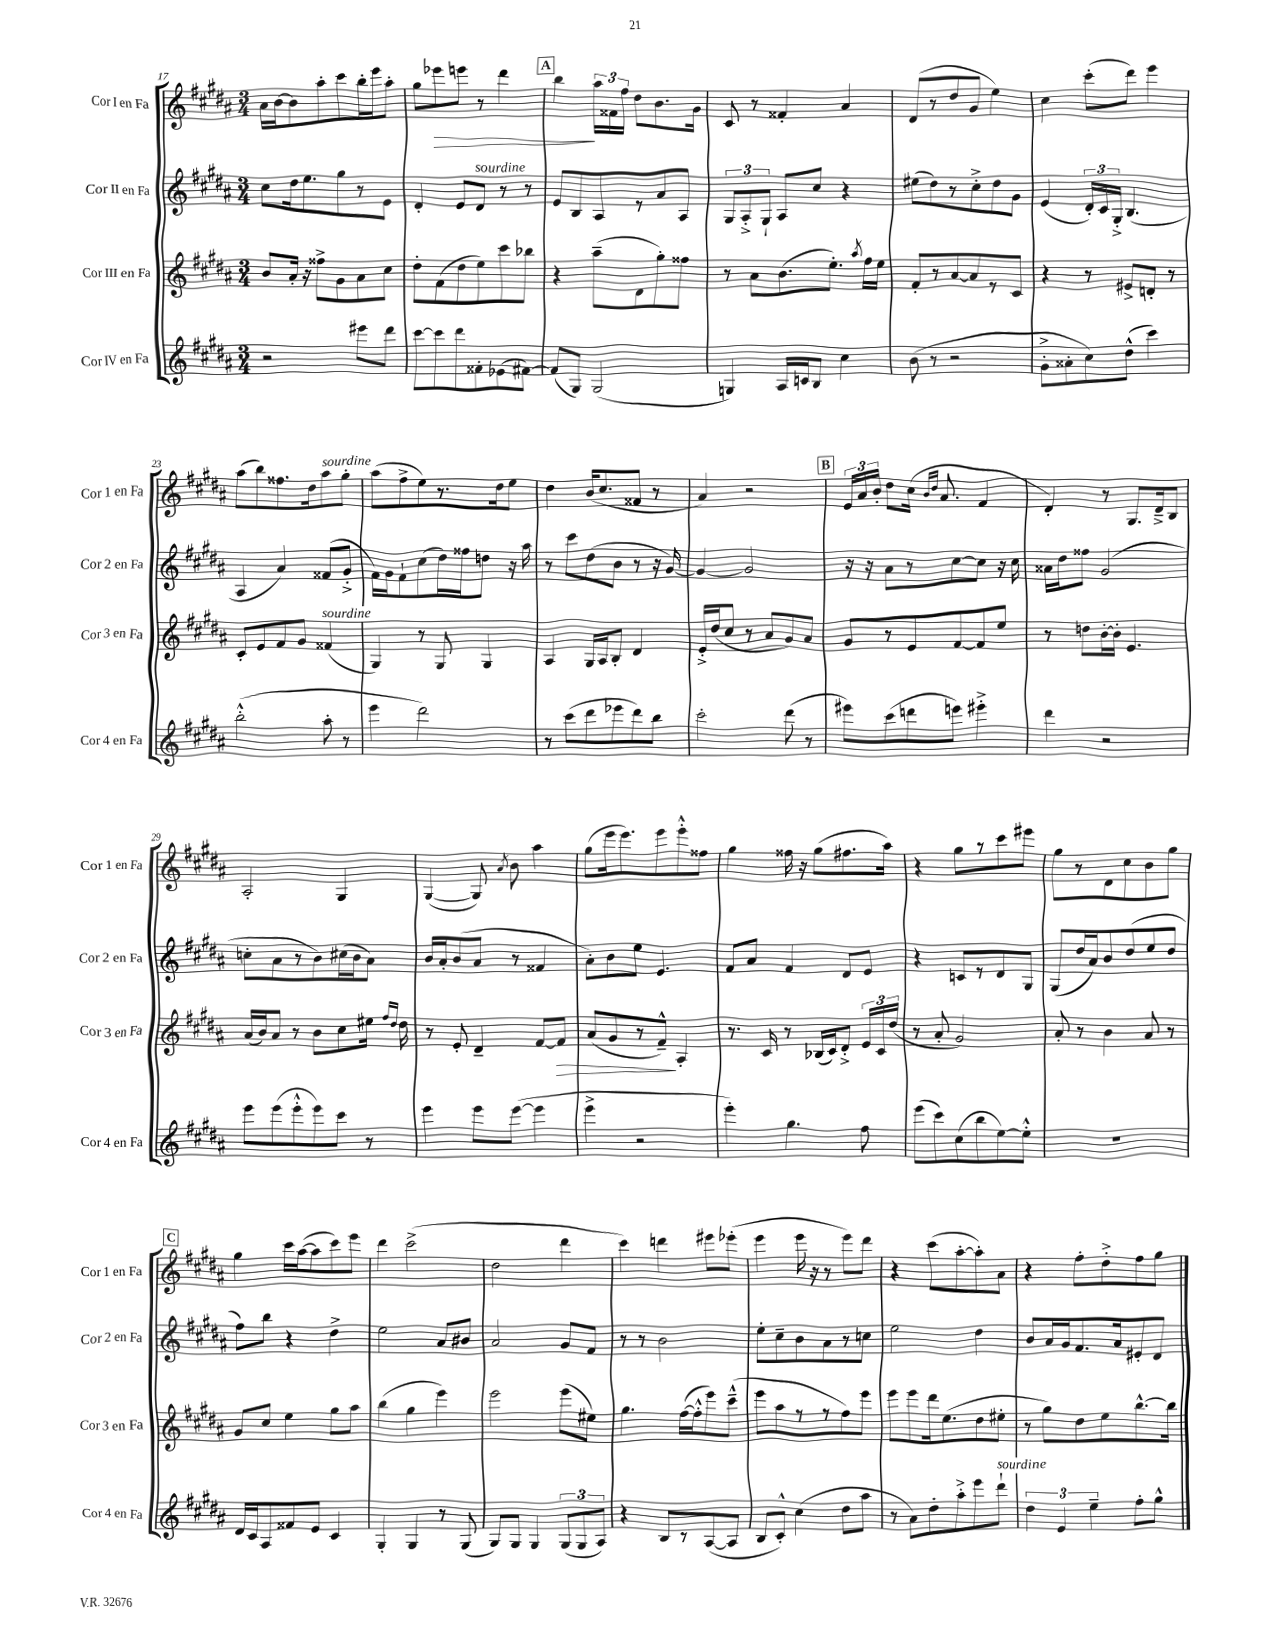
<<
\new StaffGroup <<
\new Staff = "s0" \with { instrumentName = "Cor I en Fa" shortInstrumentName = "Cor 1 en Fa" } {
    \clef treble \key b \major \numericTimeSignature \time 3/4
    \autoBeamOff ais'16[ b'16~ b'8 ais''8-. cis'''8 b''16-. e'''16 ais''8]-. |
    gis''8[ ees'''8\> e'''8] r8 dis'''4 |
    \mark \markup { \box "A" } b''4\! \tuplet 3/2 { ais''16[ fisis'16 fis''16] } dis''8[ b'8. gis'16] |
    cis'8 r8 fisis'4-. ais'4 |
    dis'8[( r8 dis''8 gis'8] e''4) |
    cis''4 cis'''8[-.( dis'''8]) e'''4 |
    ais''8[( b''8) fisis''8. dis''16 ais''8^\markup { \italic "sourdine" } gis''8]-. |
    ais''8[( fis''8-> e''8) r8. dis''16 e''8] |
    dis''4 b'16[( cis''8. fisis'8] r8 |
    ais'4) r2 |
    \mark \markup { \box "B" } \tuplet 3/2 { e'16[ ais'16 b'16]-. } dis''8[ cis''16]( \grace { b'16[ dis''16] } ais'8. fis'4 |
    dis'4-.) r8 gis8.[ dis'16---> b8] |
    ais2-. gis4 |
    gis4~( gis8) \acciaccatura { ais'8 } b'8 ais''4 |
    gis''8[( e'''16 e'''8.) e'''8 e'''8-.-^ fisis''8] |
    gis''4 fisis''16 r16 gis''8[( fis''8. ais''16]) |
    r4 gis''8[ r8 cis'''8 eis'''8] |
    gis''8[ r8 dis'8 cis''8 b'8 gis''8] |
    \mark \markup { \box "C" } gis''4 cis'''16[ ais''16~( ais''8 cis'''8) e'''8] |
    dis'''4 cis'''2->( |
    dis''2 dis'''4 |
    cis'''4) d'''4 eis'''8[ ees'''8]-.( |
    e'''4 e'''16 r16 r8 e'''8[) dis'''8] |
    r4 cis'''8[( ais''8~-. ais''8-.) ais'8] |
    r4 fis''8[-. dis''8-.-> fis''8 gis''8] \bar "|." |
}
\new Staff = "s1" \with { instrumentName = "Cor II en Fa" shortInstrumentName = "Cor 2 en Fa" } {
    \clef treble \key b \major \numericTimeSignature \time 3/4
    \autoBeamOff cis''8[ dis''16 e''8. gis''8 r8 e'8] |
    dis'4-. e'8[ dis'8]^\markup { \italic "sourdine" } r8 r8 |
    \mark \markup { \box "A" } e'8[ b8 ais8 r8 ais'8 ais8] |
    \tuplet 3/2 { gis8[ ais8-.-> gis8]-! } ais8[ cis''8] r4 |
    eis''8[( dis''8) r8 cis''8-.-> dis''8 gis'8] |
    e'4( \tuplet 3/2 { dis'16[-.) cis'16 gis16]-.-> } b4.( |
    ais4 ais'4) fisis'8[( gis'8]-.-> |
    fis'16[) gis'16 fis'8-! cis''8( dis''16) fisis''16 d''8] r16 ais''16 |
    r8 cis'''8[ dis''8( b'8] r8 r16 gis'16~) |
    gis'4~ gis'2 |
    \mark \markup { \box "B" } r16 r16 ais'8[ r8 cis''8~ cis''8] r16 cis''16 |
    aisis'16[ dis''16 fisis''8] gis'2( |
    c''8[-. ais'8 r8 b'8) cis''16( b'16 ais'8]) |
    b'16[ ais'16-. b'8( ais'8] r8 fisis'4 |
    ais'8[-.) b'8 e''8] e'4. |
    fis'8[ ais'8] fis'4 dis'8[ e'8] |
    r4 c'8[ r8 dis'8 gis8] |
    gis8[( dis''16 ais'16) b'8 dis''8( e''8 dis''8] |
    \mark \markup { \box "C" } fis''8[) b''8] r4 dis''4-> |
    e''2 ais'8[ bis'8] |
    ais'2 gis'8[ fis'8] |
    r8 r8 b'2 |
    e''8[-. cis''8-- b'8 ais'8 r8 c''8] |
    e''2 dis''4 |
    b'8[ ais'16 gis'16 fis'8. ais'16 eis'8-. dis'8] \bar "|." |
}
\new Staff = "s2" \with { instrumentName = "Cor III en Fa" shortInstrumentName = "Cor 3 en Fa" } {
    \clef treble \key b \major \numericTimeSignature \time 3/4
    \autoBeamOff b'8[ ais'16]-. r16 fisis''8[-> gis'8 ais'8 cis''8] |
    dis''8[-. fis'8( dis''8 e''8) cis'''8 bes''8] |
    \mark \markup { \box "A" } r4 ais''8[--( dis'8 gis''8-.) fisis''8] |
    r8 ais'8[ b'8.( e''8.]-.) \acciaccatura { ais''8 } fis''16[ e''16] |
    fis'8[-. r8 ais'8~ ais'8 r8 cis'8] |
    r4 r8 eis'8[-> d'8]-. r8 |
    cis'8[-. e'8 fis'8 gis'8] fisis'4^\markup { \italic "sourdine" }( |
    gis4) r8 gis8 gis4 |
    ais4 gis16[ ais16 b8]-. dis'4 |
    e'16[-.-> dis''16( cis''8] r8 ais'8[ gis'8) ais'8] |
    \mark \markup { \box "B" } gis'8[ r8 e'8 fis'8~ fis'8 e''8] |
    r8 d''8[ b'16~-. b'16]-. e'4. |
    ais'16[( b'16) ais'8] r8 b'8[ cis''8 eis''16] \grace { fis''16[ dis''16] } dis''16 |
    r8 e'8-. dis'4-- fis'8[~ fis'8]\> |
    ais'8[( gis'8 r8 fis'8]---^\!) ais4-. |
    r8. cis'16 r8 bes16[( cis'16) dis'8]-.-> \tuplet 3/2 { e'16[ cis'16 dis''16]( } |
    r8 ais'8-. gis'2) |
    ais'8-. r8 b'4 ais'8 r8 |
    \mark \markup { \box "C" } gis'8[ cis''8] e''4 gis''8[ ais''8] |
    b''4( gis''4 e'''4) |
    e'''2 e'''8[( eis''8]) |
    gis''4. fis''16[~( fis''16-.-^ e'''8) cis'''8]---^( |
    e'''8[ ais''8 r8 r8 fis''8) e'''8] |
    e'''8[ e'''8 dis'''16 e''8.( dis''8 eis''8]-. |
    r8 gis''8[) dis''8 e''8 b''8.~-^ b''16] \bar "|." |
}
\new Staff = "s3" \with { instrumentName = "Cor IV en Fa" shortInstrumentName = "Cor 4 en Fa" } {
    \clef treble \key b \major \numericTimeSignature \time 3/4
    \autoBeamOff r2 eis'''8[ dis'''8] |
    cis'''8[~ cis'''8 dis'''8 fisis'8-. ees'8( fis'8]~) |
    \mark \markup { \box "A" } fis'8[( gis8]) gis2( |
    g4) ais16[ c'16 b8] cis''4 |
    b'8( r8 r2 |
    gis'8[-.-> aisis'8-. cis''8) dis''8]-^( cis'''4) |
    b''2-.-^( ais''8-. r8 |
    e'''4 dis'''2) |
    r8 cis'''8[( dis'''8 ees'''8 dis'''8) b''8] |
    cis'''2-. dis'''8( r8 |
    \mark \markup { \box "B" } eis'''8[) cis'''8( d'''8 e'''8]) eis'''4-.-> |
    dis'''4 r2 |
    e'''8[ e'''8( e'''8-.-^ e'''8) cis'''8] r8 |
    e'''4 e'''8[ e'''8]~( e'''4 |
    e'''4-> r2 |
    e'''4-.) gis''4. fis''8 |
    e'''8[( cis'''8) cis''8( b''8 e''8~) e''8]-.-^ |
    R2. |
    \mark \markup { \box "C" } dis'16[ cis'16 ais8 fisis'8 e'8] cis'4 |
    gis4-. gis4 r8 gis8( |
    gis8[) gis8] gis4 \tuplet 3/2 { gis8[( gis8 ais8]) } |
    r4 b8[ r8 ais8~( ais8] |
    b8[ cis'8]-.-^) cis''4( dis''8[ ais''8] |
    r8 ais'8[) dis''8-. ais''8-.-> e'''8 dis'''8]-!^\markup { \italic "sourdine" } |
    \tuplet 3/2 { dis''4 e'4 e''4-- } fis''8[-. gis''8]-^ \bar "|." |
}
>>
>>
\layout { \context { \Score currentBarNumber = #17 } }
